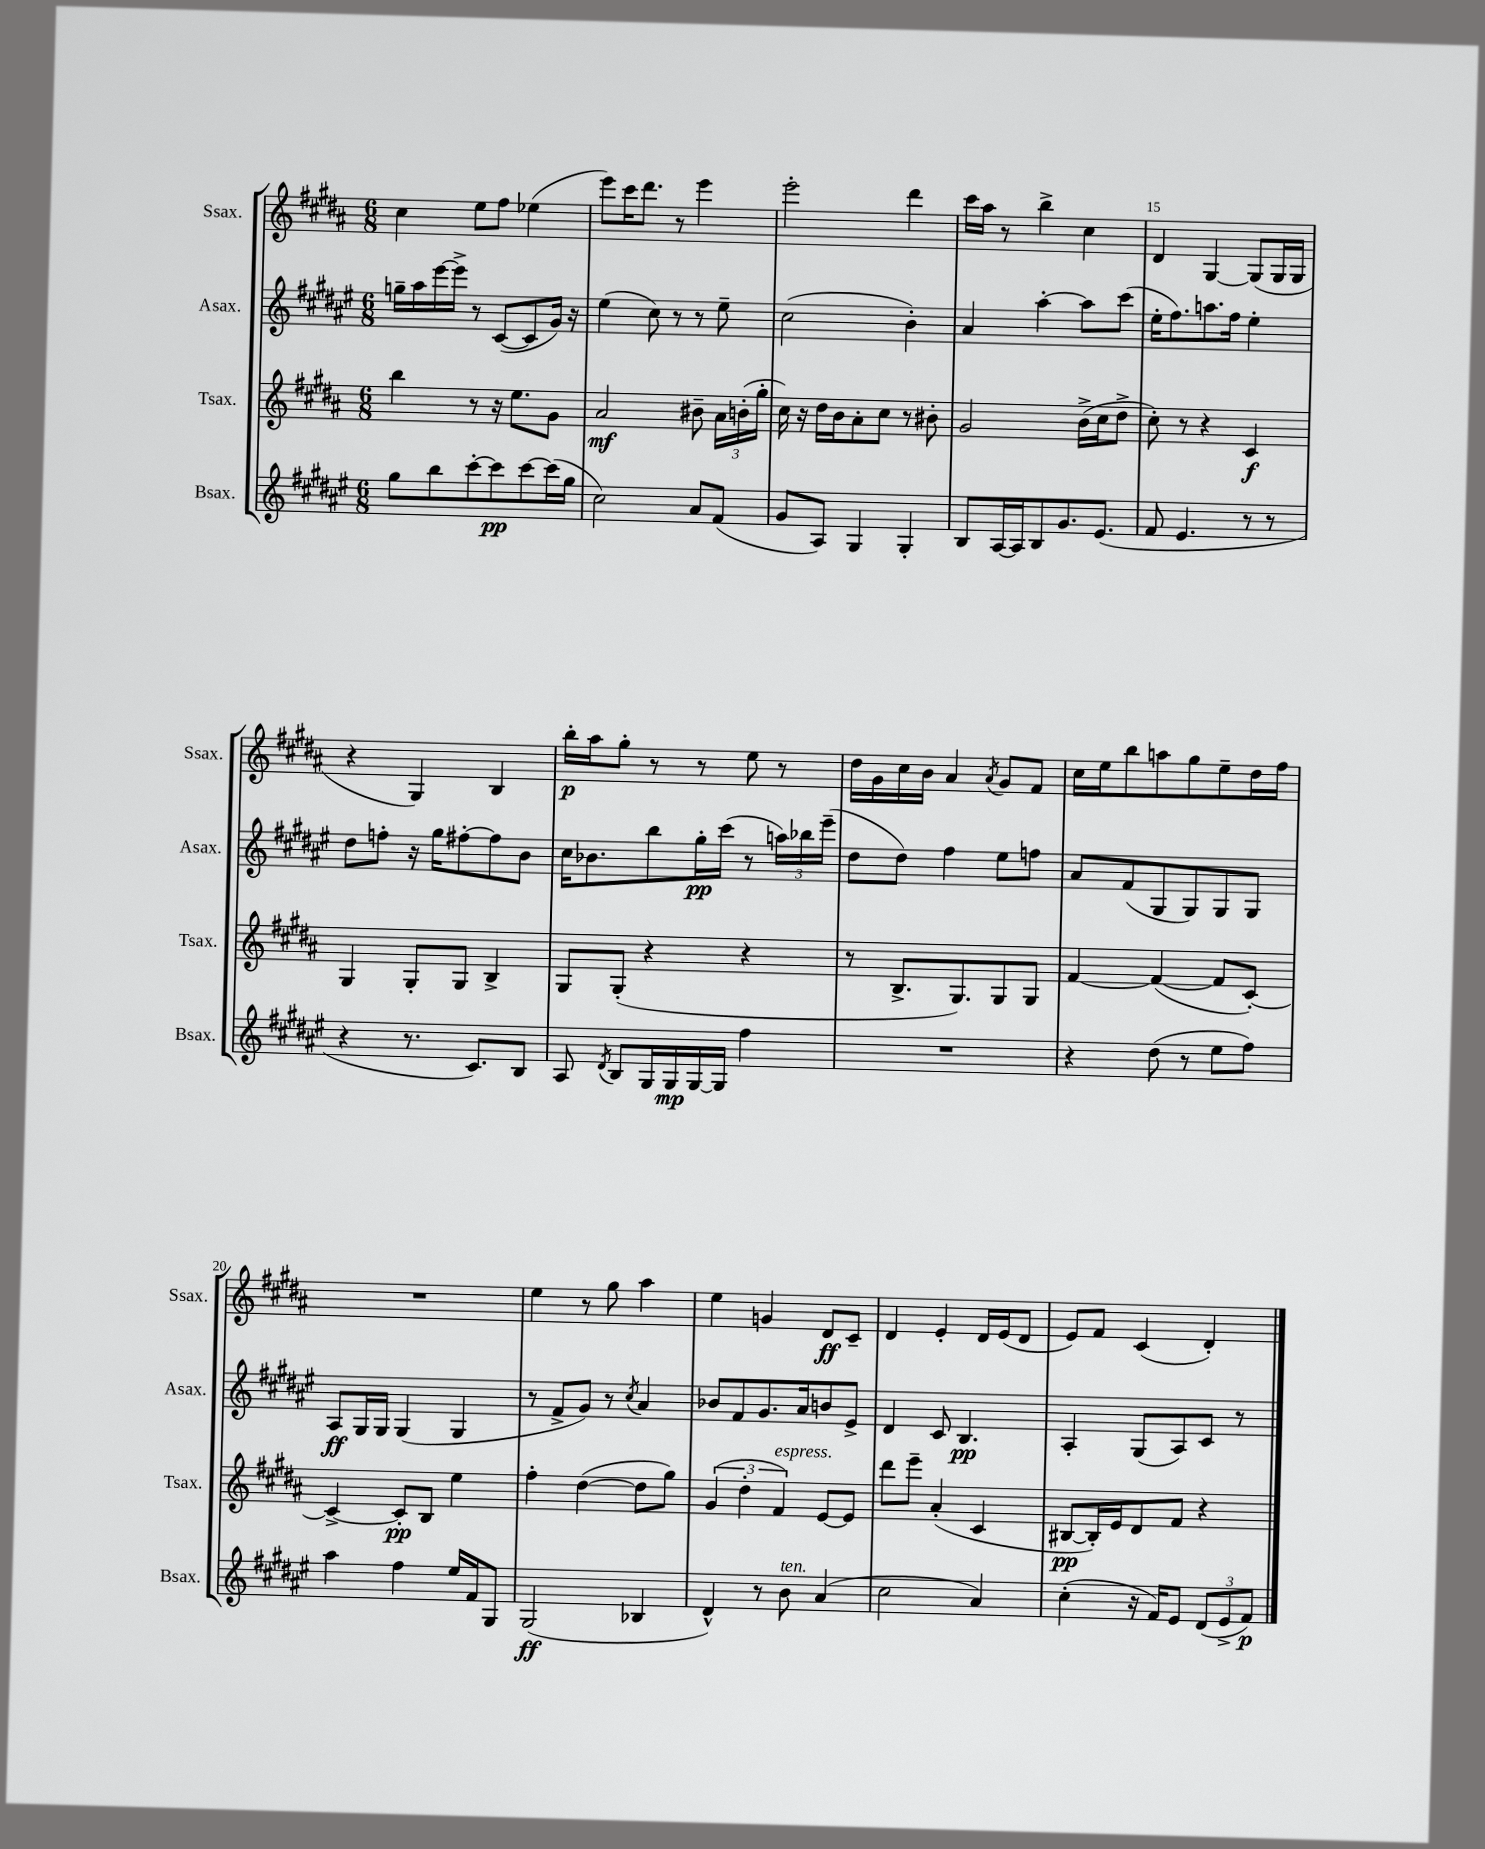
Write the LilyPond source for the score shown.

<<
\new StaffGroup <<
\new Staff = "s0" \with { instrumentName = "Ssax." shortInstrumentName = "Ssax." } {
    \clef treble \key b \major \numericTimeSignature \time 6/8
    \autoBeamOff cis''4 e''8[ fis''8] ees''4( |
    e'''8[) cis'''16 dis'''8.] r8 e'''4 |
    e'''2-. dis'''4 |
    cis'''16[ ais''16] r8 b''4-> cis''4 |
    dis'4 gis4~ gis8[( gis16 gis16] |
    r4 gis4) b4 |
    b''16[-.\p ais''16 gis''8]-. r8 r8 e''8 r8 |
    dis''16[ gis'16 cis''16 b'16] ais'4 \acciaccatura { ais'8 } gis'8[ fis'8] |
    cis''16[ e''16 b''8 a''8 gis''8 e''8-- dis''16 fis''16] |
    R2. |
    e''4 r8 gis''8 ais''4 |
    e''4 g'4 dis'8[\ff cis'8]-- |
    dis'4 e'4-. dis'16[ e'16( dis'8] |
    e'8[) fis'8] cis'4( dis'4-.) \bar "|." |
}
\new Staff = "s1" \with { instrumentName = "Asax." shortInstrumentName = "Asax." } {
    \clef treble \key fis \major \numericTimeSignature \time 6/8
    \autoBeamOff g''16[-- ais''16 eis'''16~ eis'''16]-> r8 cis'8[~( cis'8 gis'16]) r16 |
    eis''4( cis''8) r8 r8 eis''8-- |
    cis''2( b'4-.) |
    ais'4 ais''4~-. ais''8[ cis'''8]( |
    eis''16[-. fis''8.) a''8. fis''16] eis''4-. |
    dis''8[ f''8]-. r16 gis''16[ fis''8~-. fis''8 b'8] |
    cis''16[ bes'8. b''8 gis''16-.\pp cis'''16]( r8 \tuplet 3/2 { a''16[) bes''16 eis'''16]--( } |
    dis''8[ dis''8]) fis''4 eis''8[ f''8] |
    ais'8[ fis'8( gis8 gis8) gis8 gis8] |
    ais8[\ff gis16 gis16] gis4( gis4 |
    r8 fis'8[-> gis'8]) r8 \acciaccatura { cis''8 } ais'4 |
    bes'8[ fis'8 gis'8. ais'16 b'8 eis'8]-> |
    dis'4 cis'8 b4.\pp |
    ais4-. gis8[( ais8) cis'8] r8 \bar "|." |
}
\new Staff = "s2" \with { instrumentName = "Tsax." shortInstrumentName = "Tsax." } {
    \clef treble \key b \major \numericTimeSignature \time 6/8
    \autoBeamOff b''4 r8 r16 e''8.[ gis'8] |
    ais'2\mf bis'8-- \tuplet 3/2 { ais'16[ b'16-.( gis''16]-. } |
    cis''16) r16 dis''16[ b'16 ais'8-. cis''8] r8 bis'8-. |
    gis'2 b'16[->( cis''16 dis''8]-> |
    cis''8-.) r8 r4 cis'4\f |
    gis4 gis8[-. gis8] b4-> |
    gis8[ gis8]-.( r4 r4 |
    r8 b8.[-> gis8.) gis8 gis8] |
    fis'4~ fis'4~( fis'8[ cis'8]~-.) |
    cis'4~-> cis'8[-.\pp b8] e''4 |
    fis''4-. dis''4~( dis''8[ gis''8]) |
    \tuplet 3/2 { gis'4( dis''4-. fis'4^\markup { \italic "espress." }) } e'8[~ e'8] |
    dis'''8[ e'''8]-- ais'4-.( cis'4 |
    bis8[~\pp bis16-.) e'16 dis'8 fis'8] r4 \bar "|." |
}
\new Staff = "s3" \with { instrumentName = "Bsax." shortInstrumentName = "Bsax." } {
    \clef treble \key fis \major \numericTimeSignature \time 6/8
    \autoBeamOff gis''8[ b''8 cis'''8~-. cis'''8\pp cis'''8~ cis'''16( gis''16] |
    cis''2) ais'8[ fis'8]( |
    gis'8[ ais8]) gis4 gis4-. |
    b8[ ais16~ ais16 b8 gis'8. eis'8.]( |
    fis'8 eis'4. r8 r8 |
    r4 r8. cis'8.[) b8] |
    ais8 \acciaccatura { dis'8 } b8[ gis16 gis16\mp gis16~ gis16] fis''4 |
    R2. |
    r4 dis''8( r8 eis''8[ fis''8]) |
    ais''4 fis''4 eis''16[ fis'16 gis8] |
    gis2\ff( bes4 |
    dis'4-^) r8 b'8^\markup { \italic "ten." } ais'4( |
    cis''2 ais'4) |
    cis''4-.( r16 fis'16[) eis'8] \tuplet 3/2 { dis'8[( eis'8-> fis'8]\p) } \bar "|." |
}
>>
>>
\layout { \context { \Score currentBarNumber = #11 \override BarNumber.break-visibility = ##(#f #t #t) barNumberVisibility = #(every-nth-bar-number-visible 5) } }
